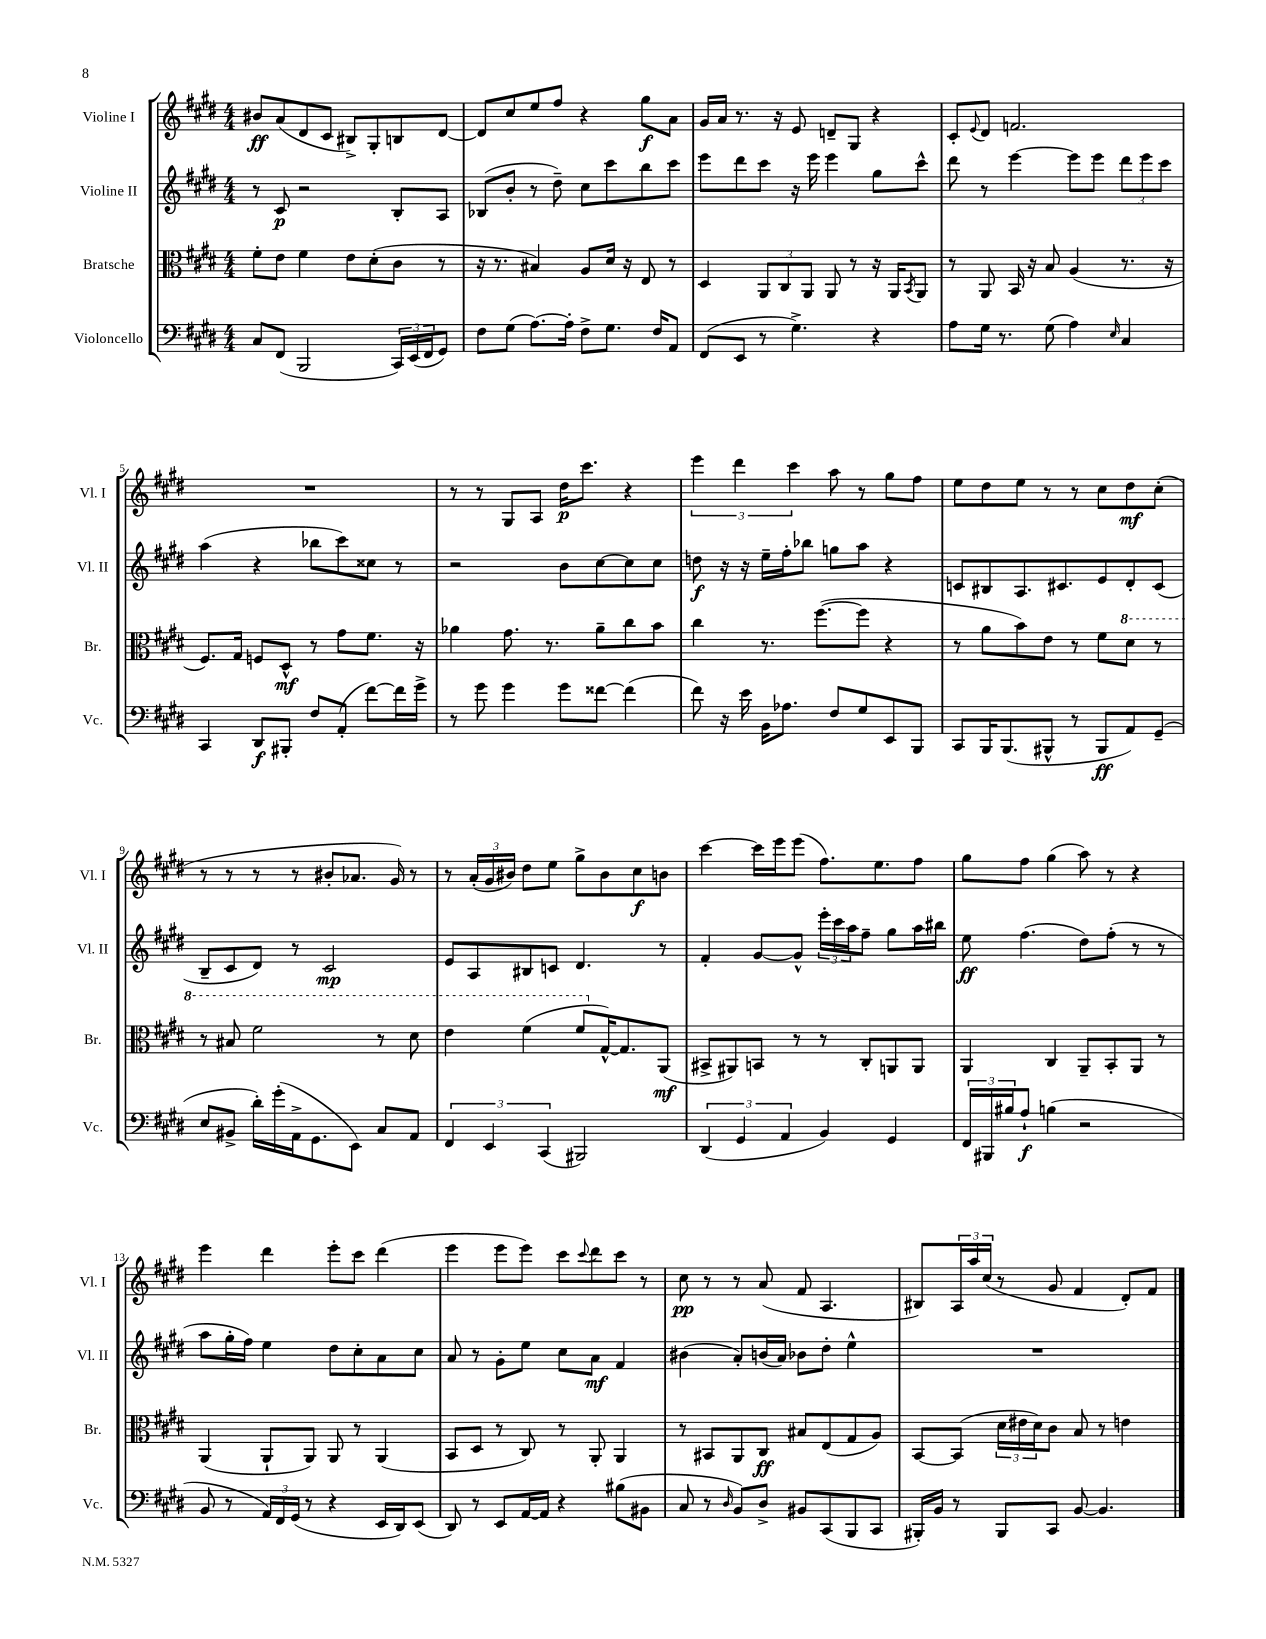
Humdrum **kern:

**kern	**dynam	**kern	**dynam	**kern	**dynam	**kern	**dynam
*part4	*part4	*part3	*part3	*part2	*part2	*part1	*part1
*staff4	*staff4	*staff3	*staff3	*staff2	*staff2	*staff1	*staff1
*I"Violoncello	*	*I"Bratsche	*	*I"Violine II	*	*I"Violine I	*
*I'Vc.	*	*I'Br.	*	*I'Vl. II	*	*I'Vl. I	*
*clefF4	*	*clefC3	*	*clefG2	*	*clefG2	*
*k[f#c#g#d#]	*	*k[f#c#g#d#]	*	*k[f#c#g#d#]	*	*k[f#c#g#d#]	*
*M4/4	*	*M4/4	*	*M4/4	*	*M4/4	*
=1	=1	=1	=1	=1	=1	=1	=1
8C#/L	.	8f#'\L	.	8r	.	8b#X/L	ff
(8FF#/J	.	8e\J	.	8c#/	p	(8a/	.
2BBB/	.	4f#\	.	2r	.	8d#/	.
.	.	.	.	.	.	8c#/J	.
.	.	8e\L	.	.	.	8B#X^/L)	.
.	.	(8d#'\	.	.	.	8G#'/	.
24CC#/LL)	.	8c#\J	.	8B'/L	.	8Bn/	.
(24EE/	.	.	.	.	.	.	.
24FF#/J	.	.	.	.	.	.	.
8GG#/J)	.	8r	.	8A/J	.	[8d#/J	.
=2	=2	=2	=2	=2	=2	=2	=2
8F#\L	.	16r	.	(8B-X/L	.	8d#/L]	.
.	.	8.r	.	.	.	.	.
(8G#\J	.	.	.	8b'/J	.	8cc#/	.
[8.A\L)	.	4B#X/)	.	8r	.	8ee/	.
.	.	.	.	8dd#~\)	.	8ff#/J	.
16A'\Jk]	.	.	.	.	.	.	.
8F#^\L	.	8A/L	.	8cc#\L	.	4r	.
8.G#\J	.	16d#/Jk	.	8ccc#\	.	.	.
.	.	16r	.	.	.	.	.
.	.	8E/	.	8bb\	.	8gg#\L	f
16F#/KL	.	.	.	.	.	.	.
8AA/J	.	8r	.	8ccc#\J	.	8a\J	.
=3	=3	=3	=3	=3	=3	=3	=3
(8FF#/L	.	4D#/	.	8eee\L	.	16g#/LL	.
.	.	.	.	.	.	16a/JJ	.
8EE/J	.	.	.	8ddd#\	.	8.r	.
8r	.	12AA/L	.	8ccc#\J	.	.	.
.	.	.	.	.	.	16r	.
.	.	12C#/	.	.	.	.	.
4.G#^\)	.	.	.	16r	.	8e/	.
.	.	12AA/J	.	.	.	.	.
.	.	.	.	16eee\	.	.	.
.	.	8AA/	.	4eee\	.	8dn~/L	.
.	.	8r	.	.	.	8G#/J	.
4r	.	16r	.	8gg#\L	.	4r	.
.	.	16AA/KL	.	.	.	.	.
.	.	8qBB/	.	.	.	.	.
.	.	8AA/J	.	8ccc#^^\J	.	.	.
=4	=4	=4	=4	=4	=4	=4	=4
8A\L	.	8r	.	8ddd#\	.	8c#'/L	.
.	.	.	.	.	.	8qqe/	.
16G#\Jk	.	8AA/	.	8r	.	8d#/J	.
8.r	.	.	.	.	.	.	.
.	.	16BB/	.	[4eee\	.	2.fn/	.
.	.	16r	.	.	.	.	.
(8G#\	.	8B/	.	.	.	.	.
4A\)	.	(4A/	.	8eee\L]	.	.	.
.	.	.	.	8eee\J	.	.	.
16qqE/	.	.	.	.	.	.	.
4C#/	.	8.r	.	12ddd#\L	.	.	.
.	.	.	.	12eee\	.	.	.
.	.	.	.	12ccc#\J	.	.	.
.	.	16r	.	.	.	.	.
!!LO:LB:g=z
=5	=5	=5	=5	=5	=5	=5	=5
4CC#/	.	8.F#/L)	.	(4aa\	.	1r	.
.	.	16G#/Jk	.	.	.	.	.
8DD#/L	f	8Fn/L	.	4r	.	.	.
8BBB#X'/J	.	8D#^^/J	mf	.	.	.	.
8F#/L	.	8r	.	8bb-X\L	.	.	.
(8AA'/J	.	8g#\L	.	8ccc#\)	.	.	.
[8f#\L)	.	8.f#\J	.	8cc##X\J	.	.	.
16f#\L]	.	.	.	8r	.	.	.
16g#^\JJ	.	16r	.	.	.	.	.
=6	=6	=6	=6	=6	=6	=6	=6
8r	.	4a-X\	.	2r	.	8r	.
8g#\	.	.	.	.	.	8r	.
4g#\	.	8.g#\	.	.	.	8G#/L	.
.	.	.	.	.	.	8A/J	.
.	.	8.r	.	.	.	.	.
8g#\L	.	.	.	8b\L	.	16dd#\KL	p
.	.	.	.	.	.	8.ccc#\J	.
[8f##X\J	.	8a-~\L	.	[8cc#\	.	.	.
(4f##\]	.	8cc#\	.	8cc#\]	.	4r	.
.	.	8b\J	.	8cc#\J	.	.	.
=7	=7	=7	=7	=7	=7	=7	=7
8f#\)	.	4cc#\	.	8ddn\	f	6eee\	.
16r	.	.	.	16r	.	.	.
.	.	.	.	.	.	6ddd#\	.
16e\	.	.	.	16r	.	.	.
16BB\KL	.	8.r	.	16ee~\LL	.	.	.
8.A-X\J	.	.	.	16ff#'\J	.	.	.
.	.	.	.	.	.	6ccc#\	.
.	.	.	.	8bb-X\J	.	.	.
.	.	([8.ff#\L	.	.	.	.	.
8F#/L	.	.	.	8ggn\L	.	8aa\	.
8G#/	.	8ff#\J]	.	8aa\J	.	8r	.
8EE/	.	4r	.	4r	.	8gg#\L	.
8BBB/J	.	.	.	.	.	8ff#\J	.
=8	=8	=8	=8	=8	=8	=8	=8
8CC#/L	.	8r	.	8cn/L	.	8ee\L	.
16BBB/K	.	8a\L	.	8B#X/	.	8dd#\	.
(8.BBB/	.	.	.	.	.	.	.
.	.	8b\)	.	8.A/	.	8ee\J	.
8BBB#X^^/J	.	8e\J	.	.	.	8r	.
.	.	.	.	8.c#X/	.	.	.
8r	.	8r	.	.	.	8r	.
8BBB#/L	ff	8f#\L	.	8e/	.	8cc#\L	.
*	*	*8va	*	*	*	*	*
8AA/)	.	8dd#\J	.	8d#'/	.	8dd#\	mf
(8GG#~/J	.	8r	.	(8c#/J	.	(8cc#'\J	.
!!LO:LB:g=z
=9	=9	=9	=9	=9	=9	=9	=9
8E/L	.	8r	.	8B~/L	.	8r	.
8BB#X^/J	.	8b#X/	.	8c#/	.	8r	.
16d#'\LL)	.	2ff#\	.	8d#/J)	.	8r	.
(16g#'\	.	.	.	.	.	.	.
16AA^\J	.	.	.	8r	.	8r	.
8.GG#\	.	.	.	.	.	.	.
.	.	.	.	2c#/	mp	8b#X'/L	.
8EE\J)	.	.	.	.	.	8.a-X/J	.
8C#/L	.	8r	.	.	.	.	.
.	.	.	.	.	.	16g#/)	.
8AA/J	.	8dd#\	.	.	.	8r	.
=10	=10	=10	=10	=10	=10	=10	=10
6FF#/	.	4ee\	.	8e/L	.	8r	.
.	.	.	.	8A/	.	(24a'/LL	.
6EE/	.	.	.	.	.	24g#/	.
.	.	.	.	.	.	24b#X/JJ)	.
.	.	(4ff#\	.	8B#X/	.	8dd#\L	.
(6CC#/	.	.	.	.	.	.	.
.	.	.	.	8cn/J	.	8ee\J	.
2BBB#X/)	.	8ff#/L	.	4.d#/	.	8gg#^\L	.
*	*	*X8va	*	*	*	*	*
.	.	[16G#^^/K)	.	.	.	8b#\	.
.	.	8.G#/]	.	.	.	.	.
.	.	.	.	.	.	8cc#\	f
.	.	(8AA/J	mf	8r	.	8bn\J	.
=11	=11	=11	=11	=11	=11	=11	=11
(6DD#/	.	8BB#X^/L	.	4f#'/	.	[4ccc#\	.
.	.	8AA#X/)	.	.	.	.	.
6GG#/	.	.	.	.	.	.	.
.	.	8BBn/J	.	[8g#/L	.	16ccc#\LL]	.
.	.	.	.	.	.	16eee\J	.
6AA/	.	.	.	.	.	.	.
.	.	8r	.	8g#^^/J]	.	(8eee\J	.
4BB/)	.	8r	.	24eee'\LL	.	8.ff#\L)	.
.	.	.	.	24ccc#\	.	.	.
.	.	.	.	24aa\J	.	.	.
.	.	8C#'/L	.	8ff#~\J	.	.	.
.	.	.	.	.	.	8.ee\	.
4GG#/	.	8AAn/	.	8gg#\L	.	.	.
.	.	8AA/J	.	16aa\L	.	8ff#\J	.
.	.	.	.	16bb#X\JJ	.	.	.
=12	=12	=12	=12	=12	=12	=12	=12
24FF#/LL	.	4AA/	.	8ee\	ff	8gg#\L	.
24BBB#X/	.	.	.	.	.	.	.
24B#X/J	.	.	.	.	.	.	.
8A`/J	f	.	.	(4.ff#\	.	8ff#\J	.
(4Bn\	.	4C#/	.	.	.	(4gg#\	.
2r	.	8AA~/L	.	8dd#\L)	.	8aa\)	.
.	.	8BB'/	.	(8ff#'\J	.	8r	.
.	.	8AA/J	.	8r	.	4r	.
.	.	8r	.	8r	.	.	.
!!LO:LB:g=z
=13	=13	=13	=13	=13	=13	=13	=13
8BB/	.	(4AA/	.	8aa\L	.	4eee\	.
8r	.	.	.	16gg#'\L	.	.	.
.	.	.	.	16ff#\JJ)	.	.	.
24AA/LL)	.	8AA`/L	.	4ee\	.	4ddd#\	.
24FF#/	.	.	.	.	.	.	.
(24GG#/JJ	.	.	.	.	.	.	.
8r	.	8AA/J)	.	.	.	.	.
4r	.	8AA/	.	8dd#\L	.	8eee'\L	.
.	.	8r	.	8cc#'\	.	8ccc#\J	.
16EE/LL	.	(4AA/	.	8a\	.	(4ddd#\	.
16DD#/J)	.	.	.	.	.	.	.
(8EE/J	.	.	.	8cc#\J	.	.	.
=14	=14	=14	=14	=14	=14	=14	=14
8DD#/)	.	8BB/L	.	8a/	.	4eee\	.
8r	.	8D#/J	.	8r	.	.	.
8EE/L	.	8r	.	8g#'\L	.	8eee\L	.
[16AA/L	.	8C#/)	.	8ee\J	.	8eee\J)	.
16AA/JJ]	.	.	.	.	.	.	.
4r	.	8r	.	8cc#\L	.	8ccc#\L	.
.	.	.	.	.	.	8qqccc#/	.
.	.	8AA'/	.	8a\J	mf	8ddd#\	.
(8B#X\L	.	4AA/	.	4f#/	.	8ccc#\J	.
8BB#X\J	.	.	.	.	.	8r	.
=15	=15	=15	=15	=15	=15	=15	=15
8C#/	.	8r	.	(4b#X\	.	8cc#\	pp
8r	.	8BB#X/L	.	.	.	8r	.
16qqD#/	.	.	.	.	.	.	.
8BB/L)	.	8AA/	.	8a'/L)	.	8r	.
8D#^/J	.	8C#/J	ff	(16bn/L	.	(8a/	.
.	.	.	.	16a/JJ)	.	.	.
8BB#X/L	.	8B#X/L	.	8b-X\L	.	8f#/	.
(8CC#/	.	(8E/	.	8dd#'\J	.	4.A/	.
8BBB/	.	8G#/	.	4ee^^\	.	.	.
8CC#/J	.	8A/J)	.	.	.	.	.
=16	=16	=16	=16	=16	=16	=16	=16
16BBB#X'/LL)	.	[8BB/L	.	1r	.	8B#X/L)	.
16BB/JJ	.	.	.	.	.	.	.
8r	.	(8BB/J]	.	.	.	24A/L	.
.	.	.	.	.	.	24aa/	.
.	.	.	.	.	.	(24cc#/JJ	.
8BBB#/L	.	24d#\LL	.	.	.	8r	.
.	.	24e#X\	.	.	.	.	.
.	.	24d#\J)	.	.	.	.	.
8CC#/J	.	8c#\J	.	.	.	8g#/	.
[8BB/	.	8B/	.	.	.	4f#/	.
4.BB/]	.	8r	.	.	.	.	.
.	.	4en\	.	.	.	8d#'/L)	.
.	.	.	.	.	.	8f#/J	.
==	==	==	==	==	==	==	==
*-	*-	*-	*-	*-	*-	*-	*-
